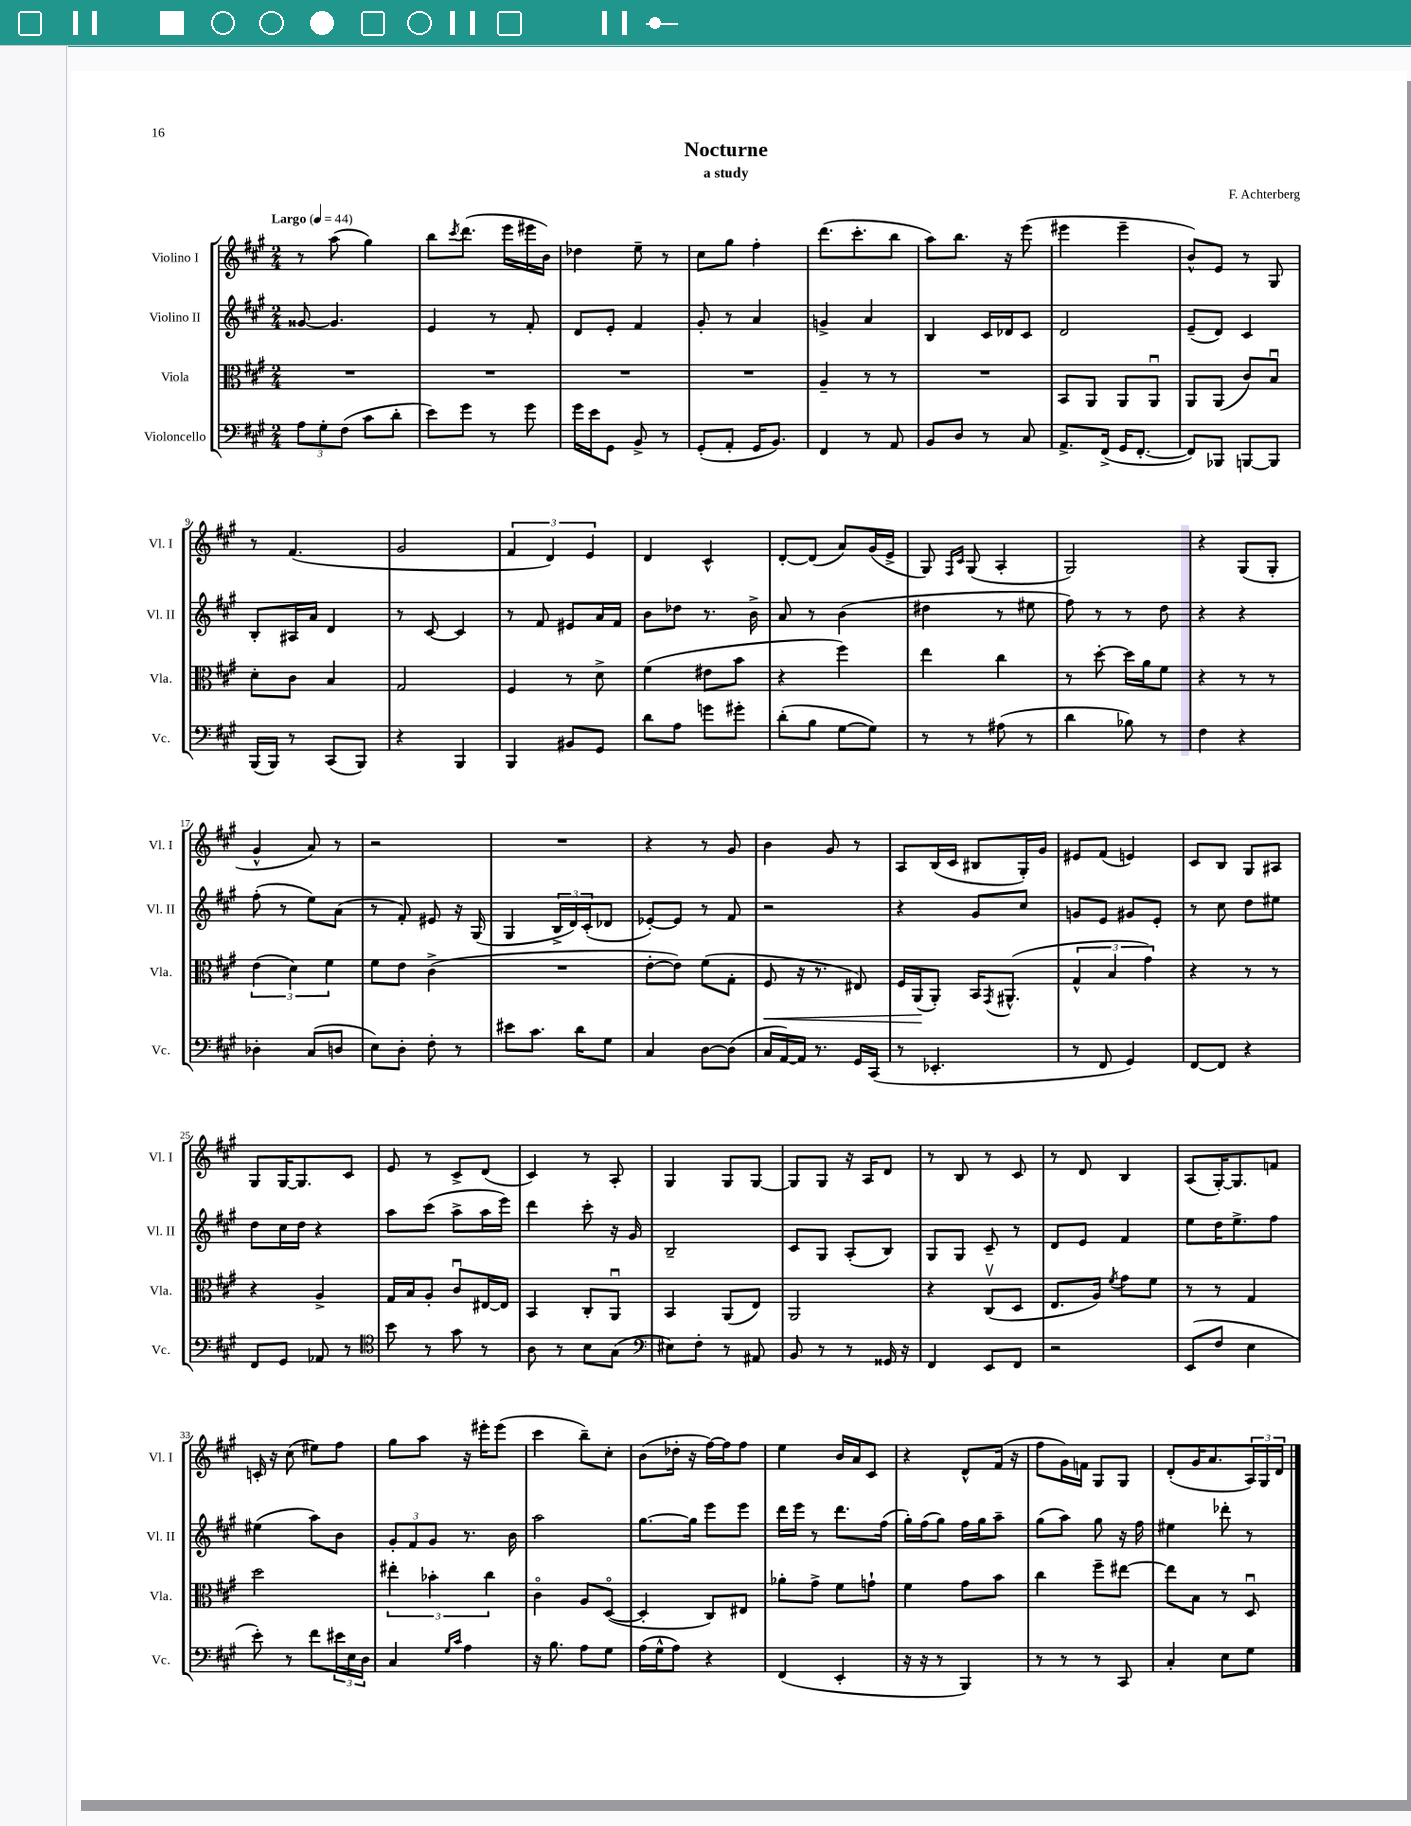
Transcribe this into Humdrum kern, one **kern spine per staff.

**kern	**kern	**kern	**kern
*staff4	*staff3	*staff2	*staff1
*clefF4	*clefC3	*clefG2	*clefG2
*k[f#c#g#]	*k[f#c#g#]	*k[f#c#g#]	*k[f#c#g#]
*M2/4	*M2/4	*M2/4	*M2/4
*MM44	*MM44	*MM44	*MM44
12A	2r	[8g##	8r
12G#'	.	.	.
.	.	4.g##]	(8aa
(12F#	.	.	.
8c#	.	.	4gg#)
8d'	.	.	.
=	=	=	=
8e)	2r	4e	8bb
.	.	.	8qccc#
8g#	.	.	(8.ddd
8r	.	8r	.
.	.	.	16eee
8g#	.	8f#'	16eee#
.	.	.	16b)
=	=	=	=
16g#	2r	8d	4dd-
16e	.	.	.
8GG#	.	8e'	.
8BB^	.	4f#	8ee~
8r	.	.	8r
=	=	=	=
(8GG#'	2r	8g#'	8cc#
8AA'	.	8r	8gg#
16GG#	.	4a	4ff#'
8.BB)	.	.	.
=	=	=	=
4FF#	4A~	4g^	(8.ddd
.	.	.	8.ccc#'
8r	8r	4a	.
8AA	8r	.	8bb
=	=	=	=
8BB	2r	4B	8aa)
8D	.	.	8.bb
8r	.	16c#	.
.	.	16d-	16r
8C#	.	8c#	(8eee
=	=	=	=
8.AA^	8BB	2d	4eee#
.	8AA	.	.
(16FF#^	.	.	.
16GG#	8AA	.	4eee#~
[8.FF#'	.	.	.
.	8AAu	.	.
=	=	=	=
8FF#])	8AA	(8e~	8b^^)
8BBB-	(8AA	8d)	8e
[8BBB	8c#)	4c#	8r
8BBB]	8Bu	.	8G#
=	=	=	=
(16BBB	8d'	8B'	8r
16BBB)	.	.	.
8r	8c#	16A#	(4.f#
.	.	16a	.
(8CC#	4B	4d	.
8BBB)	.	.	.
=	=	=	=
4r	2G#	8r	2g#
.	.	[8c#	.
4BBB	.	4c#]	.
=	=	=	=
4BBB	4F#	8r	6f#
.	.	8f#	.
.	.	.	6d)
8BB#	8r	8e#	.
.	.	.	6e
8GG#	8d^	16a	.
.	.	16f#	.
=	=	=	=
8d	(4f#	8b	4d
8A	.	8dd-	.
8g	8e#	8.r	4c#^^
8g#'	8b	.	.
.	.	16b^	.
=	=	=	=
(8d'	4r	8a	[8d'
8B	.	8r	(8d]
[8G#	4ff#)	(4b	8a)
8G#])	.	.	(16g#
.	.	.	16e^
=	=	=	=
8r	4ee	4dd#	8G#)
.	.	.	16qqF#
.	.	.	16qqc#
8r	.	.	(8G#
(8A#	4cc#	8r	4A'
8r	.	8ee#	.
=	=	=	=
4d	8r	8ff#)	2G#)
.	[8dd'	8r	.
8B-)	16dd]	8r	.
.	16a	.	.
8r	8f#	8dd	.
=	=	=	=
4F#	4r	4r	4r
4r	8r	4r	(8G#
.	8r	.	8G#'
=	=	=	=
4D-'	(6e	(8ff#'	4g#^^
.	.	8r	.
.	6d)	.	.
(8C#	.	8ee)	8a)
.	6f#	.	.
8D	.	(8a	8r
=	=	=	=
8E)	8f#	8r	2r
8D'	8e	8f#')	.
8F#'	(4c#^	8e#	.
8r	.	16r	.
.	.	(16G#	.
=	=	=	=
8e#	2r	4G#	2r
8.c#	.	.	.
.	.	24B^	.
.	.	24d)	.
16d	.	.	.
.	.	(24c#'	.
8G#	.	8d-	.
=	=	=	=
4C#	[8e'	[8e-')	4r
.	8e])	8e-]	.
[8D	(8f#	8r	8r
(8D]	8G#'	8f#	8g#
=	=	=	=
16C#	8F#	2r	4b
[16AA)	.	.	.
16AA]	16r	.	.
8.r	8.r	.	.
.	.	.	8g#
16GG#	8E#)	.	8r
(16CC#	.	.	.
=	=	=	=
8r	16F#	4r	8A
.	(16AA	.	.
4.EE-'	8AA')	.	(16B
.	.	.	16c#
.	16BB	8g#	8B#
.	8qGG#	.	.
.	(8.AA#^^	.	.
.	.	8cc#	16G#')
.	.	.	16g#
=	=	=	=
8r	6G#^^	8g	8e#
8FF#	.	8e	(8f#
.	6B	.	.
4GG#)	.	8g#	4e)
.	6g#)	.	.
.	.	8e'	.
=	=	=	=
[8FF#	4r	8r	8c#
8FF#]	.	8cc#	8B
4r	8r	8dd	8G#
.	8r	8ee#	8A#
=	=	=	=
8FF#	4r	8dd	8G#
8GG#	.	16cc#	[16G#
.	.	16dd	8.G#]
8AA-	4A^	4r	.
8r	.	.	8c#
=	=	=	=
*clefC4	*	*	*
8b	16G#	8aa	8e
.	16B	.	.
8r	8A'	(8ccc#	8r
8g#	8c#u	8aa^	8c#^
8r	[16E#	16aa	(8d
.	16E#]	16eee)	.
=	=	=	=
8A	4BB	4ddd	4c#)
8r	.	.	.
8B	8C#'	8ccc#'	8r
(8G#	8AAu	16r	8A'
.	.	16g#	.
=	=	=	=
*clefF4	*	*	*
8E#)	4BB	2B~	4G#
8F#'	.	.	.
8r	(8AA	.	8G#
8AA#	8E)	.	[8G#
=	=	=	=
8BB	2AA	8c#	8G#]
8r	.	8G#	8G#
8r	.	(8A'	16r
.	.	.	16A
16GG##	.	8B)	8d
16r	.	.	.
=	=	=	=
4FF#	4r	8G#	8r
.	.	8G#	8B
8EE	(8C#v	8c#~	8r
8FF#	8D	8r	8c#
=	=	=	=
2r	8.E	8d	8r
.	.	8e	8d
.	16A)	.	.
.	8qf#	.	.
.	8g#	4f#	4B
.	8f#	.	.
=	=	=	=
(8EE	8r	8ee	(8A
8F#	8r	16dd	[16G#')
.	.	8.ee^	8.G#]
4E	4G#	.	.
.	.	8ff#	8f
=	=	=	=
8e')	2dd	(4ee#	16c'
.	.	.	16r
8r	.	.	(8cc#
8f#	.	8aa)	8ee#)
24e#	.	8b	8ff#
24E	.	.	.
24D	.	.	.
=	=	=	=
4C#	6ee#'	12g#'	8gg#
.	.	12f#	.
.	.	.	8aa
.	6b-'	12g#	.
16qqG#	.	.	.
16qqc#	.	.	.
4A	.	8.r	16r
.	.	.	16eee#'
.	6cc#	.	.
.	.	.	(8eee#
.	.	16b	.
=	=	=	=
16r	4c#o	2aa	4ccc#
8.B	.	.	.
8A	8A	.	8bb~)
8G#	([8Do	.	8cc#'
=	=	=	=
(16A	4D']	[8.gg#	(8b
16G#^^	.	.	.
8A)	.	.	16dd-'
.	.	16gg#]	16r
4r	8C#)	8eee	[16ff#)
.	.	.	16ff#]
.	8E#	8eee	8ff#
=	=	=	=
(4FF#	8a-'	16ddd	4ee
.	.	16eee	.
.	8g#^	8r	.
4EE'	8f#	8.ddd	16b
.	.	.	16a
.	8g`	.	8c#
.	.	(16ff#	.
=	=	=	=
16r	4f#	16gg#')	4r
16r	.	(16ff#	.
8r	.	8gg#)	.
4BBB)	8g#	16ff#	8d^^
.	.	16gg#	.
.	8b	8aa~	(16f#
.	.	.	16r
=	=	=	=
8r	4cc#	(8gg#	8ff#
8r	.	8aa)	16g#)
.	.	.	16f
8r	8ff#~	8gg#	8G#
8CC#	[8ee#	16r	8G#
.	.	16ff#	.
=	=	=	=
4C#'	8ee#]	4ee#	(8d'
.	8B	.	16g#
.	.	.	8.a
8E	8r	8ddd-'	.
8G#	8Du	8r	24A)
.	.	.	24G#
.	.	.	24d
==	==	==	==
*-	*-	*-	*-
